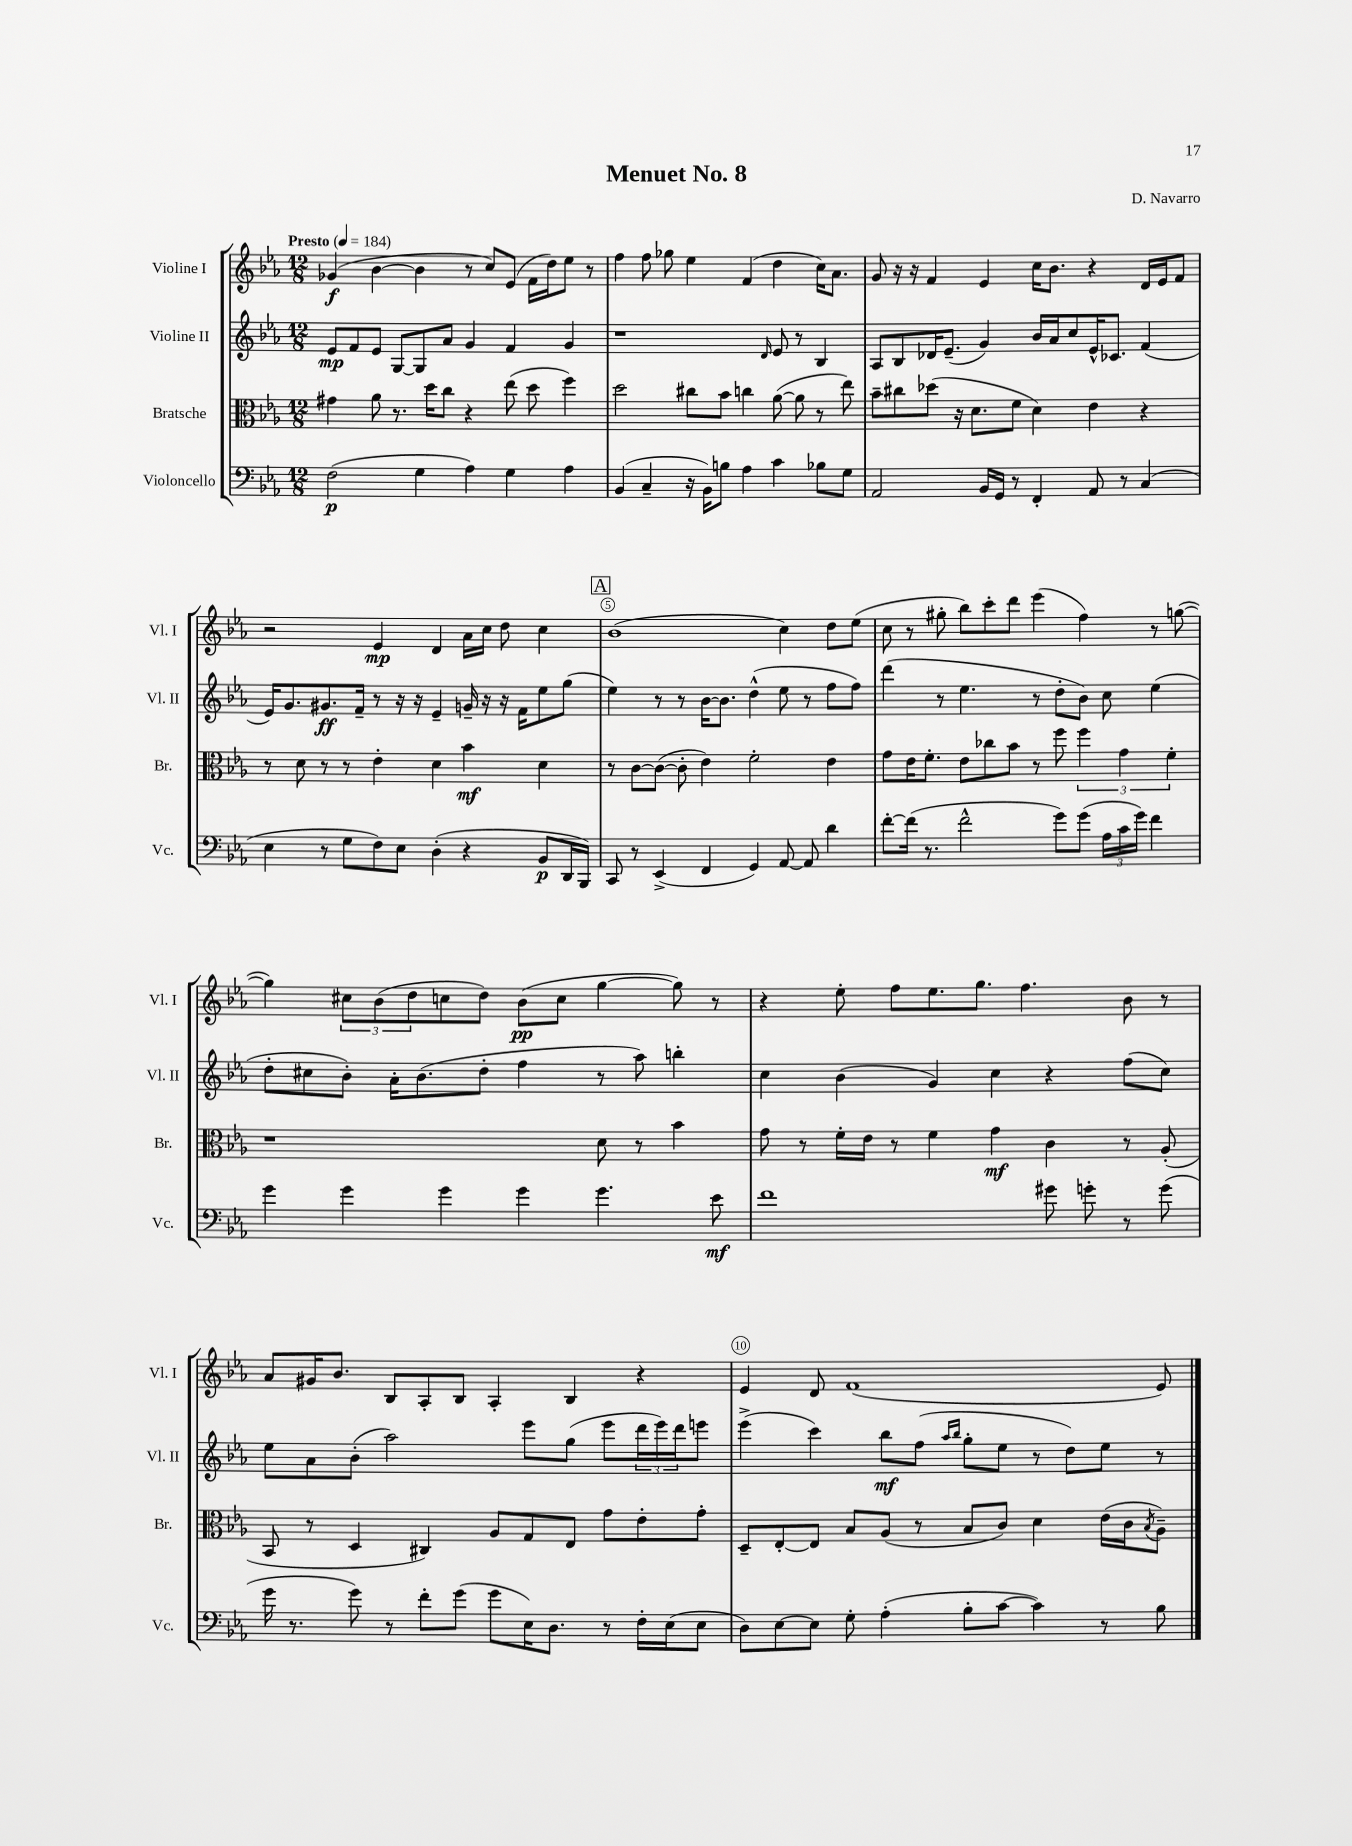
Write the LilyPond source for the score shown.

\header { title = "Menuet No. 8" composer = "D. Navarro" }
<<
\new StaffGroup <<
\new Staff = "s0" \with { instrumentName = "Violine I" shortInstrumentName = "Vl. I" } {
    \clef treble \key ees \major \numericTimeSignature \time 12/8 \tempo "Presto" 4 = 184
    ges'4\f( bes'4~ bes'4 r8 c''8) ees'8( f'16 d''16) ees''8 r8 |
    f''4 f''8 ges''8 ees''4 f'4( d''4 c''16) aes'8. |
    g'8 r16 r16 f'4 ees'4 c''16 bes'8. r4 d'16 ees'16 f'8 |
    r2 ees'4\mp d'4 aes'16 c''16 d''8 c''4 |
    \mark \markup { \box "A" } bes'1( c''4) d''8 ees''8( |
    c''8 r8 gis''8-. bes''8) c'''8-. d'''8 ees'''4( f''4) r8 g''8~( |
    g''4) \tuplet 3/2 { cis''8 bes'8( d''8 } c''8 d''8) bes'8\pp( c''8 g''4~ g''8) r8 |
    r4 ees''8-. f''8 ees''8. g''8. f''4. bes'8 r8 |
    aes'8 gis'16 bes'8. bes8 aes8-. bes8 aes4-. bes4 r4 |
    ees'4 d'8 f'1( ees'8) \bar "|." |
}
\new Staff = "s1" \with { instrumentName = "Violine II" shortInstrumentName = "Vl. II" } {
    \clef treble \key ees \major \numericTimeSignature \time 12/8
    ees'8\mp f'8 ees'8 g8~ g8 aes'8 g'4 f'4 g'4 |
    r1 \grace { d'16 } ees'8 r8 bes4 |
    aes8 bes8 des'16 ees'8.--( g'4) bes'16 aes'16 c''8 ees'16-^ ces'8. f'4( |
    ees'16) g'8. gis'8.\ff f'16-- r8 r16 r16 ees'4-- g'16-- r16 r16 f'16 ees''8 g''8( |
    \mark \markup { \box "A" } ees''4) r8 r8 bes'16~ bes'8. d''4-^( ees''8 r8 f''8 f''8) |
    d'''4( r8 ees''4. r8 d''8-. bes'8) c''8 ees''4( |
    d''8-. cis''8 bes'8-.) aes'16-. bes'8.( d''8-. f''4 r8 aes''8) b''4-. |
    c''4 bes'4( g'4) c''4 r4 f''8( c''8) |
    ees''8 aes'8 bes'8-.( aes''2) ees'''8 g''8( ees'''8 \tuplet 3/2 { d'''16 ees'''16) d'''16 } e'''8 |
    ees'''4->( c'''4) bes''8\mf f''8( \grace { aes''16 bes''16 } g''8-. ees''8 r8 d''8) ees''8 r8 \bar "|." |
}
\new Staff = "s2" \with { instrumentName = "Bratsche" shortInstrumentName = "Br." } {
    \clef alto \key ees \major \numericTimeSignature \time 12/8
    gis'4 aes'8 r8. d''16 c''8 r4 ees''8( d''8 f''4) |
    d''2 cis''8 bes'8 c''4 aes'8~( aes'8 r8 ees''8) |
    bes'8-- cis''8 des''8( r16 d'8. f'8 d'4) ees'4 r4 |
    r8 d'8 r8 r8 ees'4-. d'4 bes'4\mf d'4 |
    \mark \markup { \box "A" } r8 c'8~ c'8~( c'8-. ees'4) f'2-. ees'4 |
    g'8 ees'16 f'8.-. ees'8 ces''8 bes'8 r8 f''8 \tuplet 3/2 { f''4 g'4 f'4-. } |
    r1 d'8 r8 bes'4 |
    g'8 r8 f'16-. ees'16 r8 f'4 g'4\mf c'4 r8 aes8-.( |
    bes,8 r8 d4 cis4) aes8 g8 ees8 g'8 ees'8-. g'8-. |
    d8-- ees8~-. ees8 bes8 aes8( r8 bes8 c'8) d'4 ees'16( c'16 \acciaccatura { bes8 } aes8--) \bar "|." |
}
\new Staff = "s3" \with { instrumentName = "Violoncello" shortInstrumentName = "Vc." } {
    \clef bass \key ees \major \numericTimeSignature \time 12/8
    f2\p( g4 aes4) g4 aes4 |
    bes,4( c4-- r16 bes,16) b8 aes4 c'4 bes8 g8 |
    aes,2 bes,16 g,16 r8 f,4-. aes,8 r8 c4( |
    ees4 r8 g8 f8) ees8 d4-.( r4 bes,8\p d,16 bes,,16) |
    \mark \markup { \box "A" } c,8 r8 ees,4->( f,4 g,4) aes,8~ aes,8 d'4 |
    f'8~-. f'16( r8. f'2-^ g'8) g'8( \tuplet 3/2 { aes16 c'16 g'16) } f'4 |
    g'4 g'4 g'4 g'4 g'4. ees'8\mf |
    f'1 gis'8 g'8-. r8 g'8( |
    g'16 r8. g'8) r8 f'8-. g'8( g'8 ees16) d8. r8 f16-. ees16( ees8 |
    d8) ees8~ ees8 g8-. aes4-.( bes8-. c'8~ c'4) r8 bes8 \bar "|." |
}
>>
>>
\layout { \context { \Score \override BarNumber.break-visibility = ##(#f #t #t) barNumberVisibility = #(every-nth-bar-number-visible 5) \override BarNumber.stencil = #(make-stencil-circler 0.1 0.3 ly:text-interface::print) } }
